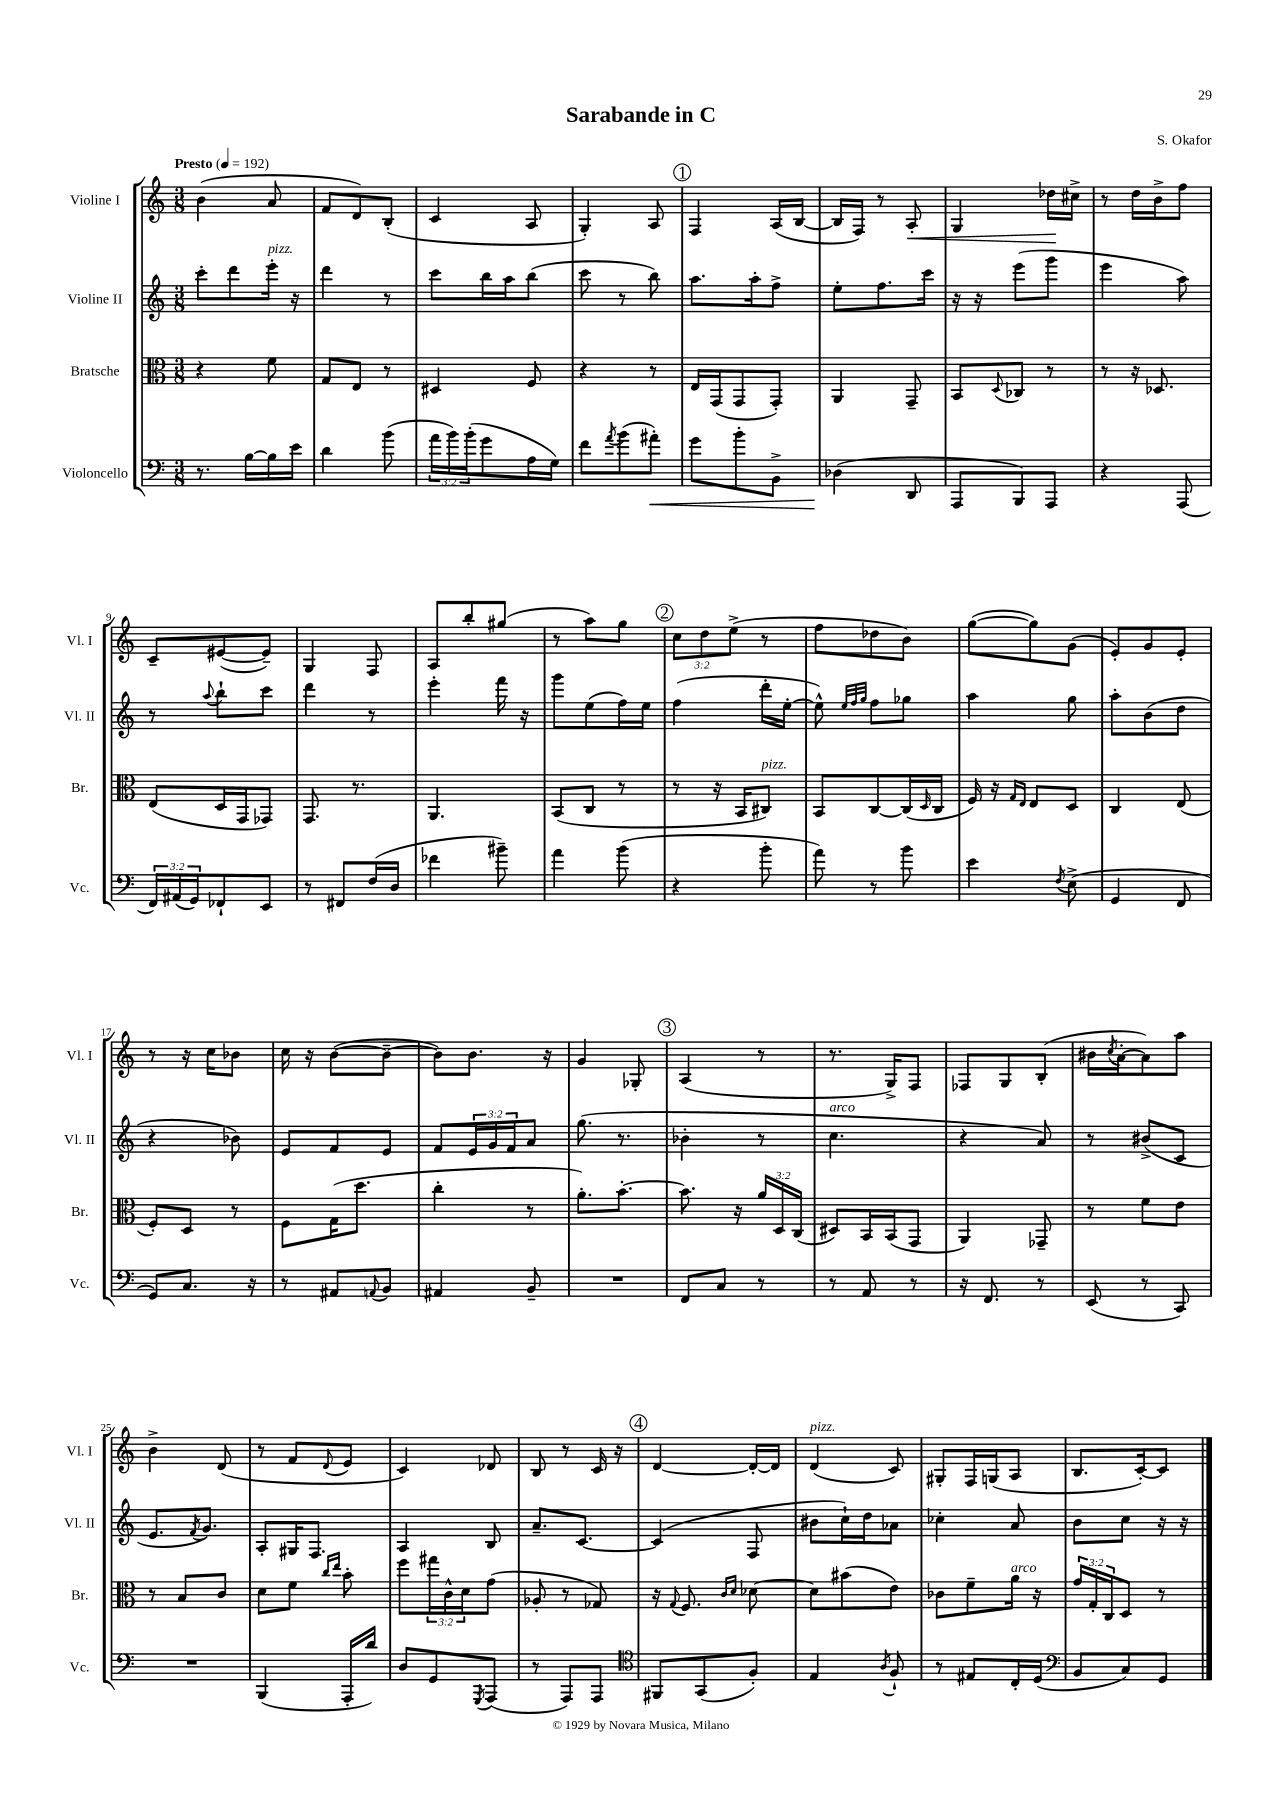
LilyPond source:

\header { title = "Sarabande in C" composer = "S. Okafor" }
<<
\new StaffGroup <<
\new Staff = "s0" \with { instrumentName = "Violine I" shortInstrumentName = "Vl. I" } {
    \clef treble \key c \major \numericTimeSignature \time 3/8 \override Staff.TupletNumber.text = #tuplet-number::calc-fraction-text \tempo "Presto" 4 = 192
    b'4( a'8 |
    f'8 d'8) b8-.( |
    c'4 a8 |
    g4-.) a8 |
    \mark \markup { \circle "1" } f4 a16( b16~ |
    b16 f16) r8 a8-.\< |
    g4 des''16\! cis''16-> |
    r8 d''16 b'16-> f''8 |
    c'8-- eis'8~( eis'8--) |
    g4 f8 |
    a8 b''8-. gis''8( |
    r8 a''8) g''8 |
    \mark \markup { \circle "2" } \tuplet 3/2 { c''8 d''8 e''8->( } r8 |
    f''8 des''8 b'8) |
    g''8~( g''8) g'8( |
    e'8-.) g'8 e'8-. |
    r8 r16 c''16 bes'8 |
    c''16 r16 b'8~( b'8~-- |
    b'8) b'8. r16 |
    g'4 ges8-. |
    \mark \markup { \circle "3" } a4( r8 |
    r8. g16->) f8 |
    fes8 g8 b8-.( |
    bis'16 \acciaccatura { c''8 } a'16~-. a'8) a''8 |
    b'4-> d'8( |
    r8 f'8 \appoggiatura { d'8 } e'8 |
    c'4) des'8 |
    b8 r8 c'16 r16 |
    \mark \markup { \circle "4" } d'4~ d'16~-. d'16 |
    d'4^\markup { \italic "pizz." }( c'8) |
    gis8-. f16 g16( a8 |
    b8. c'16~-.) c'8 \bar "|." |
}
\new Staff = "s1" \with { instrumentName = "Violine II" shortInstrumentName = "Vl. II" } {
    \clef treble \key c \major \numericTimeSignature \time 3/8 \override Staff.TupletNumber.text = #tuplet-number::calc-fraction-text
    c'''8-. d'''8 e'''16-.^\markup { \italic "pizz." } r16 |
    d'''4 r8 |
    c'''8 b''16 a''16 b''8( |
    c'''8 r8 b''8) |
    \mark \markup { \circle "1" } a''8. a''16-. f''8-> |
    e''8-. f''8. c'''16 |
    r16 r16 e'''8( g'''8 |
    e'''4 a''8) |
    r8 \appoggiatura { a''8 } b''8-! c'''8 |
    d'''4 r8 |
    e'''4-. f'''16 r16 |
    g'''8 e''8( f''16) e''16 |
    \mark \markup { \circle "2" } f''4( d'''16-. e''16~-. |
    e''8-^) \grace { e''32 f''32 g''32 } f''8 ges''8 |
    a''4 g''8 |
    a''8-. b'8( d''8 |
    r4 bes'8) |
    e'8 f'8 e'8 |
    f'8 \tuplet 3/2 { e'16 g'16 f'16 } a'8 |
    g''8.( r8. |
    \mark \markup { \circle "3" } bes'4-. r8 |
    c''4.^\markup { \italic "arco" } |
    r4 a'8) |
    r8 bis'8->( c'8 |
    e'8. \acciaccatura { f'8 } g'8.) |
    a8-. gis16 f8. |
    a4 b8 |
    a'8.-- c'8.~ |
    \mark \markup { \circle "4" } c'4( f8 |
    bis'8 c''16-!) d''16 aes'8 |
    ces''4-. a'8 |
    b'8 c''8 r16 r16 \bar "|." |
}
\new Staff = "s2" \with { instrumentName = "Bratsche" shortInstrumentName = "Br." } {
    \clef alto \key c \major \numericTimeSignature \time 3/8 \override Staff.TupletNumber.text = #tuplet-number::calc-fraction-text
    r4 f'8 |
    g8 e8 r8 |
    dis4 f8 |
    r4 r8 |
    \mark \markup { \circle "1" } e16 g,16( g,8 g,8-.) |
    a,4 g,8-- |
    b,8 \appoggiatura { d8 } ces8 r8 |
    r8 r16 des8. |
    e8( d16 g,16 ges,8) |
    g,8. r8. |
    a,4. |
    b,8( c8 r8 |
    \mark \markup { \circle "2" } r8 r16 b,16 cis8^\markup { \italic "pizz." }) |
    b,8 c8~ c16( \grace { d16 } c16 |
    f16) r16 \grace { g16 e16 } e8 d8 |
    c4 e8( |
    f8-.) d8 r8 |
    f8 g16( d''8. |
    c''4-. r8 |
    a'8.-.) b'8.~-. |
    \mark \markup { \circle "3" } b'8. r16 \tuplet 3/2 { a'16 d16 c16( } |
    dis8) b,16 b,16( g,8 |
    a,4) ges,8-- |
    r8 f'8 e'8 |
    r8 b8 c'8 |
    d'8 f'8 \grace { c''16 e''16 } b'8-. |
    f''8 \tuplet 3/2 { gis''16 c'16-^ d'16 } g'8( |
    aes8-. r8 ges8) |
    \mark \markup { \circle "4" } r16 \appoggiatura { g8 } f8. \grace { c'16 d'16 } des'8~ |
    des'8 bis'8( e'8) |
    ces'8 f'8-- a'16^\markup { \italic "arco" } r16 |
    \tuplet 3/2 { g'16 g16-. c16 } d8 r8 \bar "|." |
}
\new Staff = "s3" \with { instrumentName = "Violoncello" shortInstrumentName = "Vc." } {
    \clef bass \key c \major \numericTimeSignature \time 3/8 \override Staff.TupletNumber.text = #tuplet-number::calc-fraction-text
    r8. b16~ b16 e'16 |
    d'4 b'8( |
    \tuplet 3/2 { a'16 b'16) b'16-.( } g'8 a16 g16) |
    f'8 \acciaccatura { a'8 } b'8( ais'8-.\<) |
    \mark \markup { \circle "1" } g'8 b'8-. b,8-> |
    des4\!( d,8 |
    a,,8 b,,8) a,,8 |
    r4 a,,8( |
    \tuplet 3/2 { f,16) ais,16( g,16) } fes,8-! e,8 |
    r8 fis,8 f16( d16 |
    fes'4 bis'8--) |
    a'4 b'8( |
    \mark \markup { \circle "2" } r4 b'8-. |
    a'8) r8 b'8 |
    e'4 \acciaccatura { f8 } e8->( |
    g,4 f,8 |
    g,8) c8. r16 |
    r8 ais,8 \appoggiatura { a,8 } b,8 |
    ais,4 b,8-- |
    R4. |
    \mark \markup { \circle "3" } f,8 c8 r8 |
    r8 a,8 r8 |
    r16 f,8. r8 |
    e,8( r8 c,8) |
    R4. |
    b,,4( a,,16-. d'16) |
    d8 g,8 \acciaccatura { g,,8 } a,,8( |
    r8 a,,8) a,,8 |
    \mark \markup { \circle "4" } \clef tenor fis,8 g,8( f8-.) |
    e4 \acciaccatura { a8 } f8-! |
    r8 eis8 c16-. d16( |
    \clef bass b,8 c8) g,8 \bar "|." |
}
>>
>>
